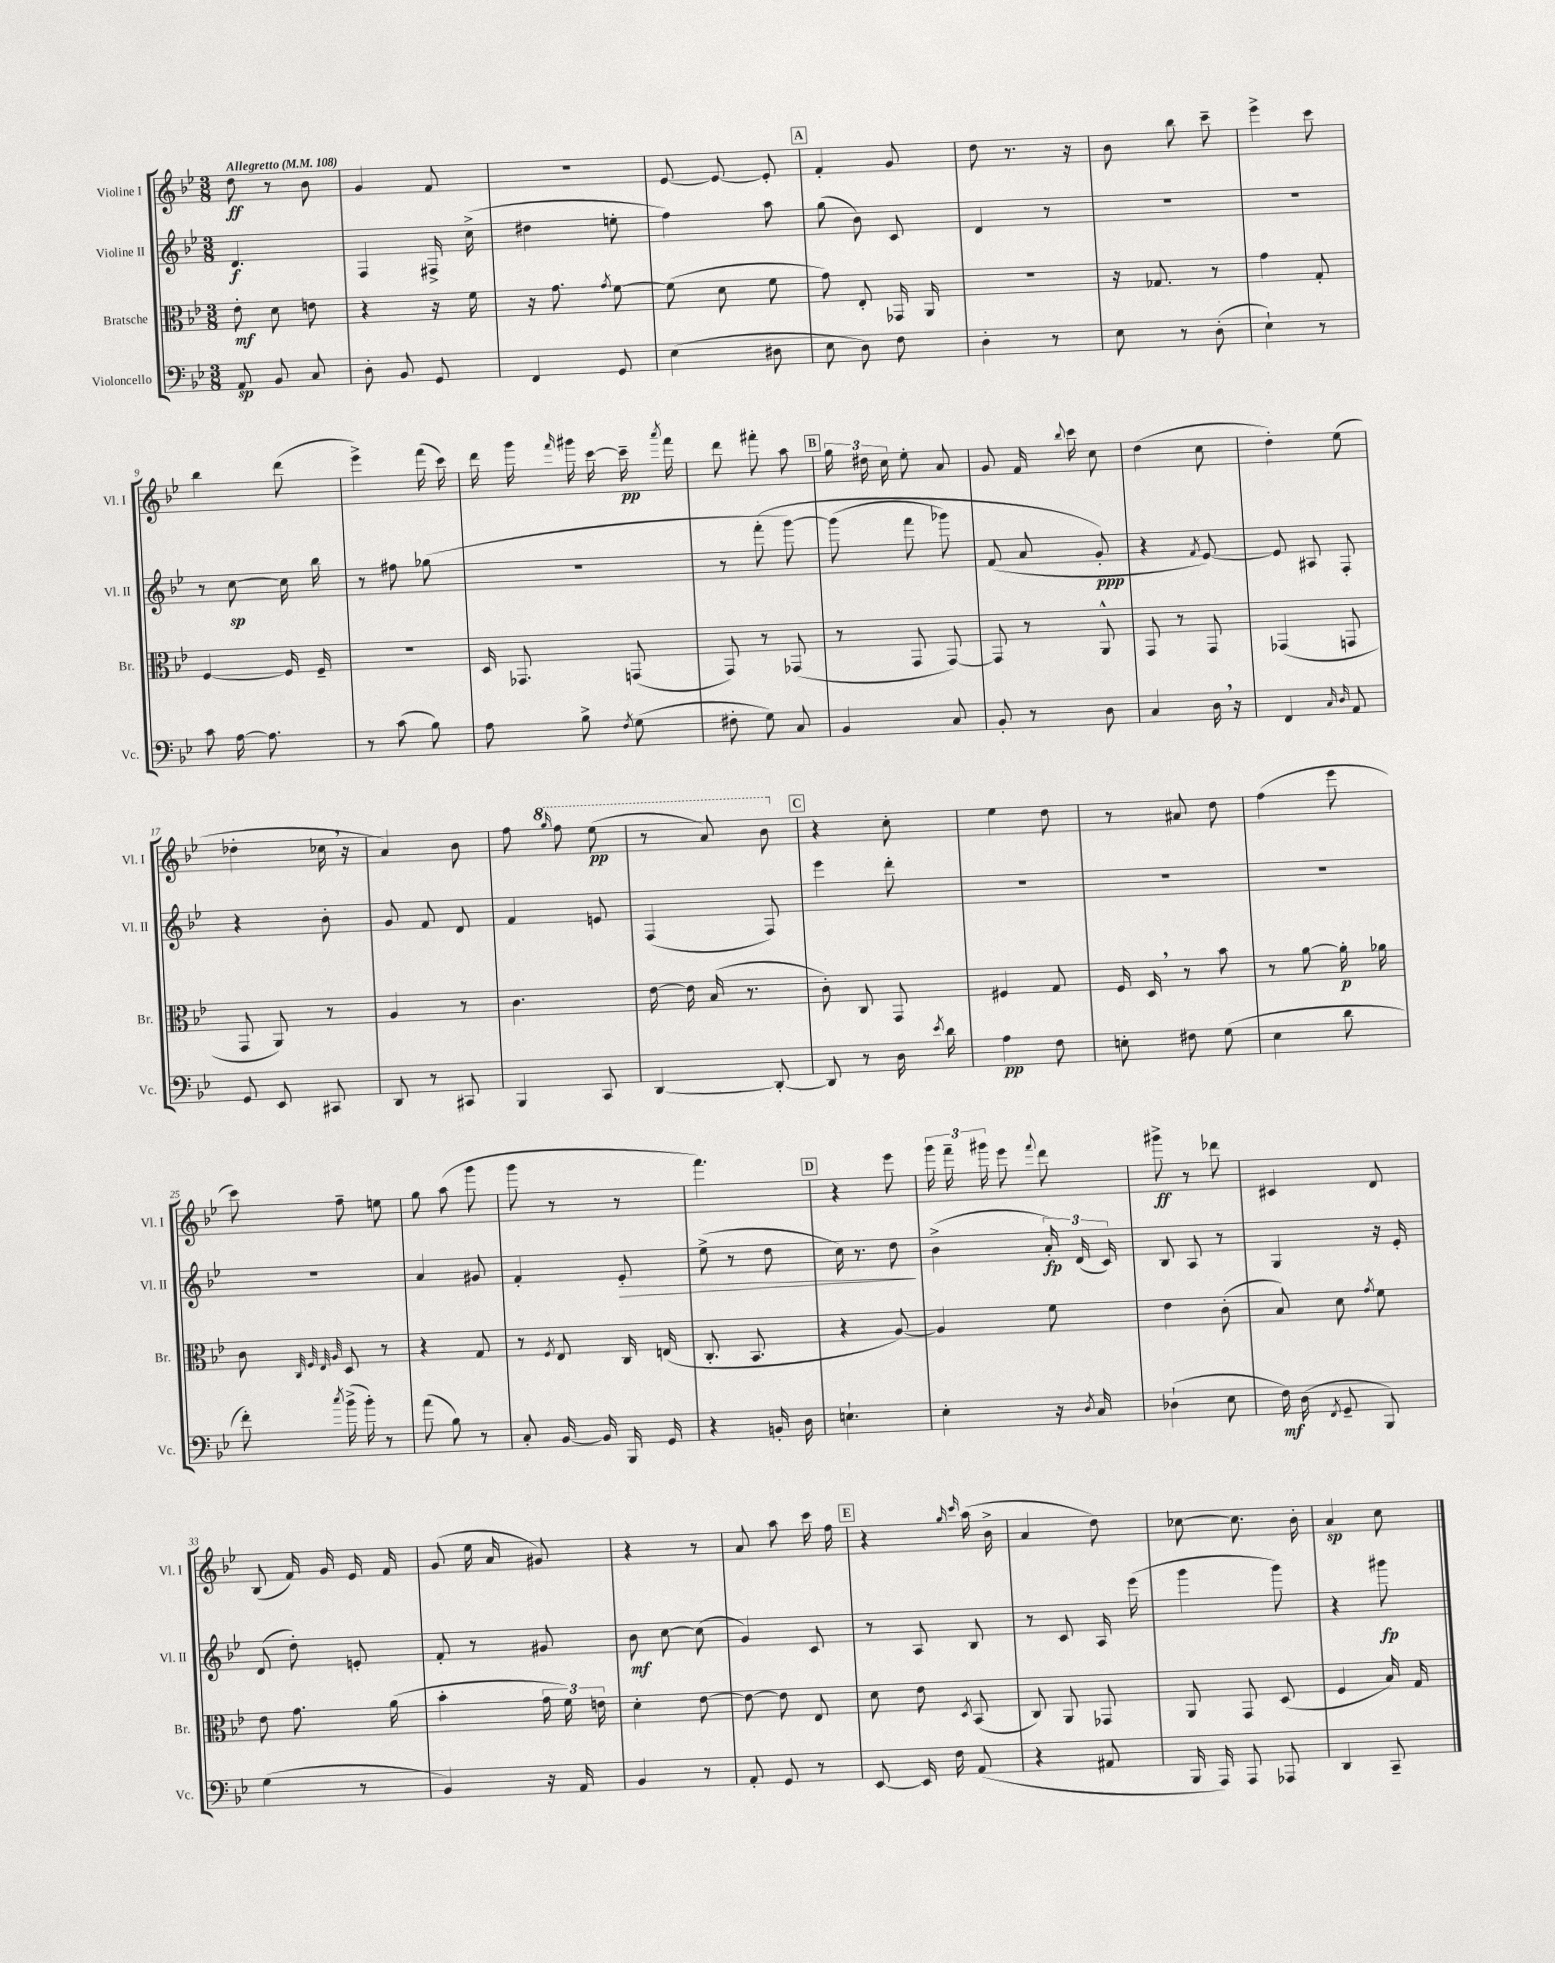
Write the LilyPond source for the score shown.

<<
\new StaffGroup <<
\new Staff = "s0" \with { instrumentName = "Violine I" shortInstrumentName = "Vl. I" } {
    \clef treble \key bes \major \numericTimeSignature \time 3/8 \tempo "Allegretto" 4 = 108
    \autoBeamOff d''8\ff r8 bes'8 |
    g'4 f'8 |
    R4. |
    ees'8~ ees'8~ ees'8-. |
    \mark \markup { \box "A" } f'4-. g'8 |
    d''8 r8. r16 |
    bes'8 bes''8 c'''8-- |
    ees'''4-> c'''8 |
    bes''4 d'''8( |
    ees'''4->) f'''16( c'''16) |
    d'''16 g'''16 \grace { f'''16 } gis'''16 c'''16~ c'''16--\pp \acciaccatura { a'''8 } f'''16 |
    d'''8 fis'''8-. a''8 |
    \mark \markup { \box "B" } \tuplet 3/2 { g''16 dis''16 c''16 } ees''8-. a'8 |
    g'8 f'16 \appoggiatura { bes''8 } c'''16 c''8 |
    d''4( c''8 |
    d''4-.) ees''8( |
    des''4-. ces''16 \breathe r16 |
    a'4) bes'8 |
    f''8 \ottava #1 \grace { g'''16 } f'''8 ees'''8\pp( |
    r8 a''8) bes''8 \ottava #0 |
    \mark \markup { \box "C" } r4 c''8-. |
    ees''4 d''8 |
    r8 ais'8 d''8 |
    f''4( ees'''8 |
    c'''8) f''8-- e''8 |
    g''8 a''8( g'''8 |
    g'''8 r8 r8 |
    f'''4.) |
    \mark \markup { \box "D" } r4 ees'''8 |
    \tuplet 3/2 { g'''16 f'''16-- gis'''16 } ees'''8 \appoggiatura { f'''8 } d'''8 |
    gis'''8->\ff r8 des'''8 |
    cis'4 d'8 |
    bes8( f'16) g'16 ees'16 f'16 |
    g'8( ees''16 a'16 gis'8) |
    r4 r8 |
    a'8 a''8 c'''16 f''16 |
    \mark \markup { \box "E" } r4 \grace { g''16 c'''16 } a''16( bes'16-> |
    a'4 d''8) |
    ces''8~ ces''8. bes'16-. |
    a'4\sp c''8 \bar "|." |
}
\new Staff = "s1" \with { instrumentName = "Violine II" shortInstrumentName = "Vl. II" } {
    \clef treble \key bes \major \numericTimeSignature \time 3/8
    \autoBeamOff d'4.\f |
    f4 fis16-> c''16->( |
    dis''4 e''8-. |
    f''4) a''8 |
    \mark \markup { \box "A" } g''8( bes'8) c'8 |
    d'4 r8 |
    R4. |
    R4. |
    r8 c''8~\sp c''16 bes''16 |
    r8 fis''8 ges''8( |
    R4. |
    r8 f'''8-.\( g'''8~) |
    \mark \markup { \box "B" } g'''8( f'''8 ges'''8) |
    f'8( a'8 g'8-.\ppp\) |
    r4 \acciaccatura { f'8 } ees'8~) |
    ees'8 ais8 f8-. |
    r4 bes'8-. |
    g'8 f'8 d'8 |
    f'4 e'8 |
    f4( f8) |
    \mark \markup { \box "C" } ees'''4 d'''8-. |
    R4. |
    R4. |
    R4. |
    R4. |
    a'4 gis'8 |
    f'4-. ees'8-.\> |
    ees''8->( r8 d''8 |
    \mark \markup { \box "D" } c''16) r8. d''8\! |
    bes'4->( \tuplet 3/2 { a'16-.\fp) d'16( c'16) } |
    bes8 a8 r8 |
    g4 r16 ees'16-. |
    d'8( d''8-.) e'8-. |
    f'8-. r8 gis'8 |
    bes'8\mf c''8~ c''8( |
    g'4) c'8 |
    \mark \markup { \box "E" } r8 a8 bes8 |
    r8 c'8 a16 ees'''16( |
    g'''4 g'''8) |
    r4 gis'''8\fp \bar "|." |
}
\new Staff = "s2" \with { instrumentName = "Bratsche" shortInstrumentName = "Br." } {
    \clef alto \key bes \major \numericTimeSignature \time 3/8
    \autoBeamOff ees'8-.\mf d'8 e'8 |
    r4 r16 f'16 |
    r16 g'8. \acciaccatura { g'8 } f'8~ |
    f'8( d'8 f'8 |
    \mark \markup { \box "A" } g'8) ees8-. ges,16 a,16 |
    R4. |
    r16 ges8. r8 |
    g'4 g8-. |
    f4~ f16 f16-- |
    R4. |
    d16 ges,8. g,8( |
    g,8) r8 ges,8( |
    \mark \markup { \box "B" } r8 g,8 g,8~) |
    g,8 r8 a,8-^ |
    g,8 r8 g,8 |
    ges,4( g,8 |
    g,8 a,8) r8 |
    a4 r8 |
    c'4. |
    ees'16~ ees'16 bes16( r8. |
    \mark \markup { \box "C" } c'8-.) c8 g,8 |
    fis4 g8 |
    f16 d16 \breathe r8 bes'8 |
    r8 a'8~ a'16-.\p aes'16 |
    c'8 \grace { c32 f32 ees32 a32 } d8 r8 |
    r4 g8 |
    r8 \acciaccatura { f8 } ees8 c16 e16( |
    c8.-. bes,8. |
    \mark \markup { \box "D" } r4 a8~) |
    a4 f'8 |
    ees'4 c'8-.( |
    bes8) d'8 \acciaccatura { g'8 } f'8 |
    ees'8 g'8. a'16( |
    bes'4-. \tuplet 3/2 { g'16 f'16) e'16 } |
    d'4-. ees'8~ |
    ees'8~ ees'8 ees8 |
    \mark \markup { \box "E" } d'8 ees'8 \acciaccatura { d8 } bes,8( |
    c8) a,8 ges,8 |
    a,8 g,8 d8( |
    f4 bes16) g16 \bar "|." |
}
\new Staff = "s3" \with { instrumentName = "Violoncello" shortInstrumentName = "Vc." } {
    \clef bass \key bes \major \numericTimeSignature \time 3/8
    \autoBeamOff a,8\sp bes,8 c8 |
    d8-. bes,8 g,8 |
    f,4 g,8 |
    ees4( dis8 |
    \mark \markup { \box "A" } ees8 d8) f8 |
    d4-. r8 |
    ees8 r8 d8-.( |
    ees4-!) r8 |
    c'8 a16~ a8. |
    r8 c'8( bes8) |
    a8 bes8-> \acciaccatura { f8 } g8( |
    fis8-. g8) c8 |
    \mark \markup { \box "B" } bes,4 c8 |
    bes,8-. r8 d8 |
    c4 d16 \breathe r16 |
    f,4 \grace { c16 d16 } a,8 |
    g,8 ees,8 cis,8 |
    d,8 r8 cis,8 |
    bes,,4 c,8 |
    d,4~ d,8~-. |
    \mark \markup { \box "C" } d,8 r8 d16 \acciaccatura { ees'8 } d'16 |
    a4\pp f8 |
    e8-. fis8 g8( |
    ees4 d'8 |
    f'8-.) \acciaccatura { c''8 } bes'16->( bes'16-.) r8 |
    a'8( bes8) r8 |
    c8-. bes,16~ bes,16 bes,,16 g,16 |
    r4 b,16-. d16 |
    \mark \markup { \box "D" } e4.-! |
    ees4-. r16 \acciaccatura { d8 } c16 |
    des4-!( ees8 |
    f16\mf) d16( \acciaccatura { f,8 } g,8-- bes,,8) |
    g4( r8 |
    bes,4) r16 a,16 |
    bes,4 r8 |
    a,8-. g,8 r8 |
    \mark \markup { \box "E" } ees,8~ ees,16 f16 a,8( |
    r4 ais,8 |
    bes,,16 a,,16) a,,8 aes,,8 |
    d,4 c,8-- \bar "|." |
}
>>
>>
